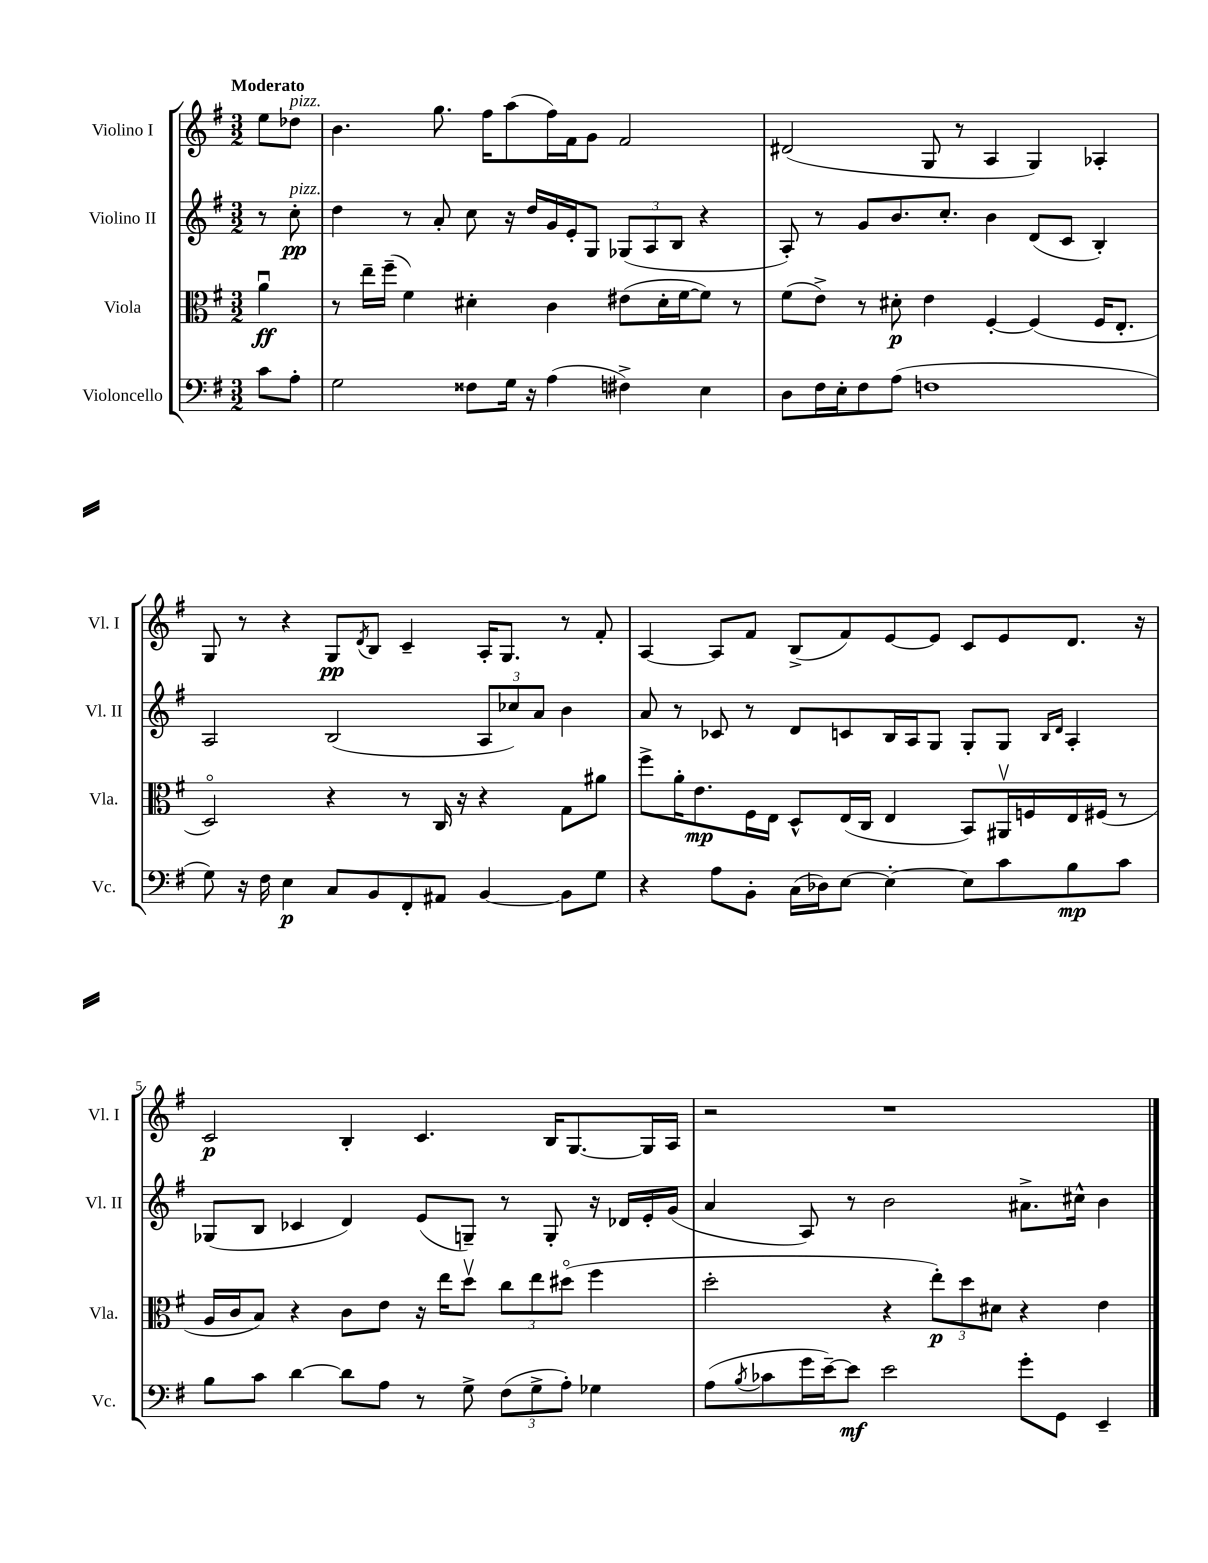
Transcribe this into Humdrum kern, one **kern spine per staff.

**kern	**dynam	**kern	**dynam	**kern	**dynam	**kern	**dynam
*part4	*part4	*part3	*part3	*part2	*part2	*part1	*part1
*staff4	*staff4	*staff3	*staff3	*staff2	*staff2	*staff1	*staff1
*I"Violoncello	*	*I"Viola	*	*I"Violino II	*	*I"Violino I	*
*I'Vc.	*	*I'Vla.	*	*I'Vl. II	*	*I'Vl. I	*
*clefF4	*	*clefC3	*	*clefG2	*	*clefG2	*
*k[f#]	*	*k[f#]	*	*k[f#]	*	*k[f#]	*
*M3/2	*	*M3/2	*	*M3/2	*	*M3/2	*
=	=	=	=	=	=	=	=
!	!	!	!	!	!	!LO:TX:a:B:t=Moderato	!
8c\L	.	4au\	ff	8r	.	8ee\L	.
!	!	!	!	!	!	!LO:TX:a:i:t=pizz.	!
!	!	!	!	!LO:TX:a:i:t=pizz.	!	!	!
8A'\J	.	.	.	8cc'\	pp	8dd-X\J	.
=1	=1	=1	=1	=1	=1	=1	=1
2G\	.	8r	.	4dd\	.	4.b\	.
.	.	16ee~\LL	.	.	.	.	.
.	.	(16ff#~\JJ	.	.	.	.	.
.	.	4f#\)	.	8r	.	.	.
.	.	.	.	8a'/	.	8.gg\	.
8F##X\L	.	4d#X'\	.	8cc\	.	.	.
.	.	.	.	.	.	16ff#\KL	.
16G\Jk	.	.	.	16r	.	(8aa\	.
16r	.	.	.	16dd/LL	.	.	.
(4A\	.	4c\	.	16g/	.	16ff#\L)	.
.	.	.	.	16e'/J	.	16f#\J	.
.	.	.	.	8G/J	.	8g\J	.
4F#X^\)	.	(8e#X\L	.	(12G-X/L	.	2f#/	.
.	.	.	.	12A/	.	.	.
.	.	16d#'\L	.	.	.	.	.
.	.	.	.	12B/J	.	.	.
.	.	[16f#\J	.	.	.	.	.
4E\	.	8f#\J])	.	4r	.	.	.
.	.	8r	.	.	.	.	.
=2	=2	=2	=2	=2	=2	=2	=2
8D\L	.	(8f#\L	.	8A'/)	.	(2d#X/	.
16F#\L	.	8e^\J)	.	8r	.	.	.
16E'\J	.	.	.	.	.	.	.
8F#\	.	8r	.	8g/L	.	.	.
(8A\J	.	8d#X'\	p	8.b/	.	.	.
1Fn	.	4e\	.	.	.	8G/	.
.	.	.	.	8.cc'/J	.	.	.
.	.	.	.	.	.	8r	.
.	.	[4F#'/	.	4b\	.	4A/	.
.	.	(4F#/]	.	(8d/L	.	4G/)	.
.	.	.	.	8c/J	.	.	.
.	.	16F#/KL	.	4B'/)	.	4A-X'/	.
.	.	8.E'/J	.	.	.	.	.
!!LO:LB:g=z
=3	=3	=3	=3	=3	=3	=3	=3
8G\)	.	2D/)	.	2A/	.	8G/	.
16r	.	.	.	.	.	8r	.
16F#\	.	.	.	.	.	.	.
4E\	p	.	.	.	.	4r	.
8C/L	.	4r	.	(2B/	.	8G/L	pp
.	.	.	.	.	.	8qd/	.
8BB/	.	.	.	.	.	8B/J	.
8FF#'/	.	8r	.	.	.	4c~/	.
8AA#X/J	.	16C/	.	.	.	.	.
.	.	16r	.	.	.	.	.
[4BB/	.	4r	.	12A/L	.	16A'/KL	.
.	.	.	.	.	.	8.G/J	.
.	.	.	.	12cc-X/)	.	.	.
.	.	.	.	12a/J	.	.	.
8BB\L]	.	8G\L	.	4b\	.	8r	.
8G\J	.	8a#X\J	.	.	.	8f#'/	.
=4	=4	=4	=4	=4	=4	=4	=4
4r	.	8ff#^\L	.	8a/	.	[4A/	.
.	.	16a'\K	.	8r	.	.	.
.	.	8.e\	mp	.	.	.	.
8A\L	.	.	.	8c-X/	.	8A/L]	.
8BB'\J	.	16F#\L	.	8r	.	8f#/J	.
.	.	16E\JJ	.	.	.	.	.
(16C\LL	.	8D^^/L	.	8d/L	.	(8B^/L	.
16D-X\J)	.	.	.	.	.	.	.
[8E\J	.	(16E/L	.	8cn/	.	8f#/)	.
.	.	16C/JJ	.	.	.	.	.
4E'\_	.	4E/	.	16B/L	.	[8e/	.
.	.	.	.	16A/J	.	.	.
.	.	.	.	8G/J	.	8e/J]	.
8E\L]	.	8BB/L)	.	8G'/L	.	8c/L	.
8c\	.	16AA#Xv/L	.	8G/J	.	8e/	.
.	.	16Fn/	.	.	.	.	.
.	.	.	.	16qqB/LL	.	.	.
.	.	.	.	16qqd/JJ	.	.	.
8B\	mp	16E/	.	4A'/	.	8.d/J	.
.	.	(16F#X/JJ	.	.	.	.	.
8c\J	.	8r	.	.	.	.	.
.	.	.	.	.	.	16r	.
!!LO:LB:g=z
=5	=5	=5	=5	=5	=5	=5	=5
8B\L	.	16A/LL	.	(8G-X/L	.	2c/	p
.	.	16c/J	.	.	.	.	.
8c\J	.	8B/J)	.	8B/J	.	.	.
[4d\	.	4r	.	4c-X/	.	.	.
8d\L]	.	8c\L	.	4d/)	.	4B'/	.
8A\J	.	8e\J	.	.	.	.	.
8r	.	16r	.	(8e/L	.	4.c/	.
.	.	16ee\KL	.	.	.	.	.
8G^\	.	8ddv\J	.	8Gn~/J)	.	.	.
(12F#\L	.	12cc\L	.	8r	.	.	.
12G^\	.	12ee\	.	.	.	.	.
.	.	.	.	8G'/	.	16B/KL	.
12A'\J)	.	(12dd#X\J	.	.	.	.	.
.	.	.	.	.	.	[8.G/	.
4G-X\	.	4ff#\	.	16r	.	.	.
.	.	.	.	16d-X/LL	.	.	.
.	.	.	.	16e'/	.	16G/L]	.
.	.	.	.	(16g/JJ	.	16A/JJ	.
=6	=6	=6	=6	=6	=6	=6	=6
(8A\L	.	2dd'\	.	4a/	.	2r	.
8qB/	.	.	.	.	.	.	.
8c-X\	.	.	.	.	.	.	.
16g\L	.	.	.	8A/)	.	.	.
[16e~\J)	.	.	.	.	.	.	.
8e\J]	mf	.	.	8r	.	.	.
2e\	.	4r	.	2b\	.	1r	.
.	.	12ee'\L)	p	.	.	.	.
.	.	12dd\	.	.	.	.	.
.	.	12d#X\J	.	.	.	.	.
8g'\L	.	4r	.	8.a#X^\L	.	.	.
8GG\J	.	.	.	.	.	.	.
.	.	.	.	16cc#X^^\Jk	.	.	.
4EE~/	.	4e\	.	4b\	.	.	.
==	==	==	==	==	==	==	==
*-	*-	*-	*-	*-	*-	*-	*-
